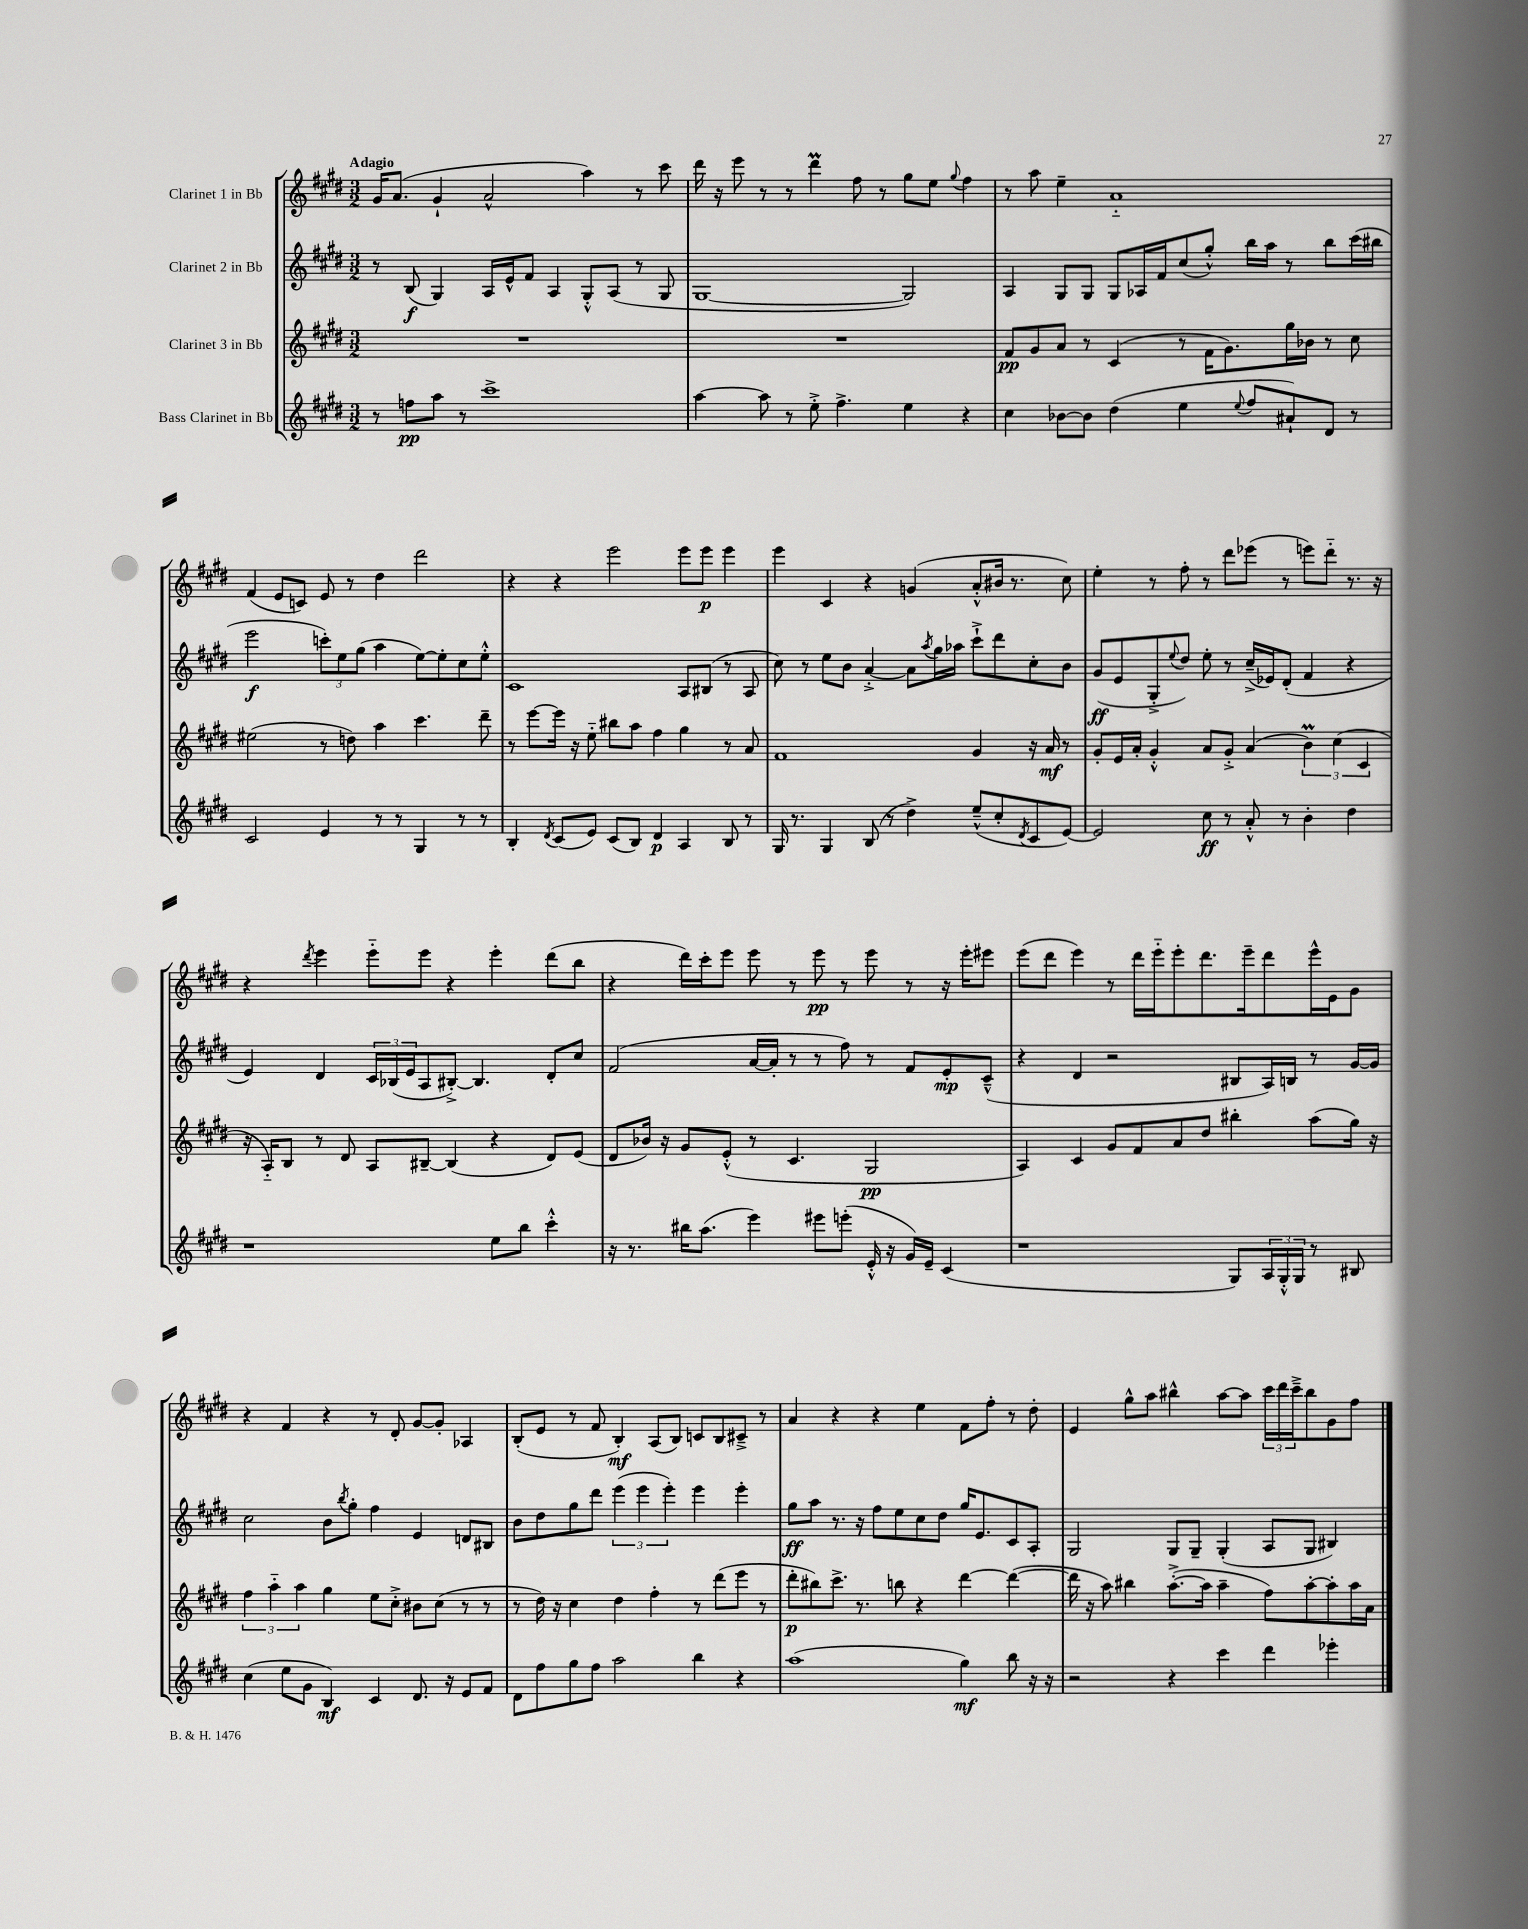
<<
\new StaffGroup <<
\new Staff = "s0" \with { instrumentName = "Clarinet 1 in Bb" } {
    \clef treble \key e \major \numericTimeSignature \time 3/2 \tempo "Adagio"
    gis'16 a'8.( gis'4-! a'2-^ a''4) r8 cis'''8 |
    dis'''16 r16 e'''8 r8 r8 dis'''4\prall fis''8 r8 gis''8 e''8 \appoggiatura { gis''8 } fis''4 |
    r8 a''8 e''4-- a'1-_ |
    fis'4( e'8 c'8) e'8 r8 dis''4 dis'''2 |
    r4 r4 e'''2 e'''8 e'''8\p e'''4 |
    e'''4 cis'4 r4 g'4( a'8-.-^ bis'16 r8. cis''8) |
    e''4-. r8 fis''8-. r8 dis'''8 ees'''8( r8 e'''8) dis'''8-_ r8. r16 |
    r4 \acciaccatura { dis'''8 } e'''4 e'''8-_ e'''8 r4 e'''4-. dis'''8( b''8 |
    r4 dis'''16) cis'''16-. e'''8 e'''8 r8 e'''8\pp r8 e'''8 r8 r16 e'''16-. eis'''8 |
    e'''8( dis'''8 e'''4) r8 dis'''16 e'''16-_ e'''8-. dis'''8. e'''16-- dis'''8 e'''16-^ e'16 gis'8 |
    r4 fis'4 r4 r8 dis'8-. gis'8~ gis'8-. aes4 |
    b8-.( e'8 r8 fis'8 b4-.\mf) a8( b8) c'8 b8 cis'8---> r8 |
    a'4 r4 r4 e''4 fis'8 fis''8-. r8 dis''8-. |
    e'4 gis''8-^ a''8 bis''4-^ a''8~ a''8 \tuplet 3/2 { cis'''16 dis'''16 cis'''16---> } bis''8 gis'8 fis''8 \bar "|." |
}
\new Staff = "s1" \with { instrumentName = "Clarinet 2 in Bb" } {
    \clef treble \key e \major \numericTimeSignature \time 3/2
    r8 b8\f( gis4) a16 e'16-^ fis'8 a4 gis8-.-^ a8( r8 gis8 |
    gis1~ gis2) |
    a4 gis8 gis8 gis8 aes16 fis'16 cis''8( gis''8-.-^) b''16 a''16 r8 b''8 cis'''16( bis''16 |
    e'''2\f \tuplet 3/2 { c'''8-.) e''8 gis''8( } a''4 e''8~) e''8-. cis''8 e''8-.-^ |
    cis'1 a8 bis8( r8 a8 |
    cis''8) r8 e''8 b'8 a'4~-.-> a'8 \acciaccatura { a''8 } gis''16 aes''16 cis'''8-!-> dis'''8 cis''8-. b'8 |
    gis'8\ff( e'8 gis8-.-> \appoggiatura { e''8 } dis''8) e''8-. r8 cis''16--->( ees'16) dis'8-.( fis'4 r4 |
    e'4) dis'4 \tuplet 3/2 { cis'16 bes16( e'16 } a8 bis8~-.->) bis4. dis'8-. cis''8 |
    fis'2( a'16~ a'16-. r8 r8 fis''8) r8 fis'8 e'8-.\mp cis'8---^( |
    r4 dis'4 r2 bis8 a16) b16 r8 gis'16~ gis'16 |
    cis''2 b'8 \acciaccatura { b''8 } gis''8-. fis''4 e'4 d'8 bis8 |
    b'8 dis''8 gis''8 dis'''8 \tuplet 3/2 { e'''4( e'''4 e'''4-.) } e'''4 e'''4-. |
    gis''8\ff a''8 r8. r16 fis''8 e''8 cis''8 dis''8 gis''16 e'8. cis'8 a8-. |
    gis2 gis8 gis8-- gis4-.( a8 gis8 bis4) \bar "|." |
}
\new Staff = "s2" \with { instrumentName = "Clarinet 3 in Bb" } {
    \clef treble \key e \major \numericTimeSignature \time 3/2
    R1. |
    R1. |
    fis'8\pp gis'8 a'8 r8 cis'4( r8 fis'16 gis'8.) gis''16 bes'16 r8 cis''8 |
    eis''2( r8 d''8) a''4 cis'''4. dis'''8-- |
    r8 e'''8~ e'''16 r16 e''8-_ bis''8 a''8 fis''4 gis''4 r8 a'8 |
    fis'1 gis'4 r16 a'16\mf r8 |
    gis'8-. e'16 a'16-. gis'4-.-^ a'8 gis'8-.-> a'4( \tuplet 3/2 { b'4\prall) cis''4( cis'4 } |
    r16 a16-_) b8 r8 dis'8 a8 bis8~-- bis4( r4 dis'8) e'8( |
    dis'8 bes'16) r16 gis'8 e'8-.-^( r8 cis'4. gis2\pp |
    a4) cis'4 gis'8 fis'8 a'8 dis''8 bis''4-. a''8( gis''16) r16 |
    \tuplet 3/2 { fis''4 a''4-_ a''4 } gis''4 e''8 cis''8-.-> bis'8 cis''8( r8 r8 |
    r8 dis''16) r16 cis''4 dis''4 fis''4-. r8 dis'''8( e'''8 r8 |
    dis'''8-.\p bis''8) cis'''8.-> r8. b''8 r4 dis'''4~ dis'''4~( |
    dis'''16 r16 a''8) bis''4 a''8.~-.->( a''16 a''4-- fis''8) a''8~-. a''8-. a''16 a'16 \bar "|." |
}
\new Staff = "s3" \with { instrumentName = "Bass Clarinet in Bb" } {
    \clef treble \key e \major \numericTimeSignature \time 3/2
    r8 f''8\pp a''8 r8 cis'''1-> |
    a''4~ a''8 r8 e''8-.-> fis''4.-> e''4 r4 |
    cis''4 bes'8~ bes'8 dis''4( e''4 \appoggiatura { e''8 } fis''8 ais'8-!) dis'8 r8 |
    cis'2 e'4 r8 r8 gis4 r8 r8 |
    b4-. \acciaccatura { dis'8 } cis'8( e'8) cis'8( b8) dis'4\p a4 b8 r8 |
    gis16 r8. gis4 b8( r8 dis''4->) e''8---^( cis''8-. \acciaccatura { dis'8 } cis'8 e'8~) |
    e'2 cis''8\ff r8 a'8-.-^ r8 b'4-. dis''4 |
    r1 e''8 b''8 cis'''4-.-^ |
    r16 r8. bis''16 a''8.( e'''4) eis'''8 e'''8-.( e'16-.-^ r16 gis'16) e'16-- cis'4( |
    r1 gis8) \tuplet 3/2 { a16 gis16-.-^ gis16 } r8 bis8 |
    cis''4( e''8 gis'8 b4\mf) cis'4 dis'8. r16 e'8 fis'8 |
    dis'8 fis''8 gis''8 fis''8 a''2 b''4 r4 |
    a''1( gis''4\mf) b''8 r16 r16 |
    r2 r4 cis'''4 dis'''4 ees'''4-. \bar "|." |
}
>>
>>
\layout { \context { \Score \remove "Bar_number_engraver" } }
